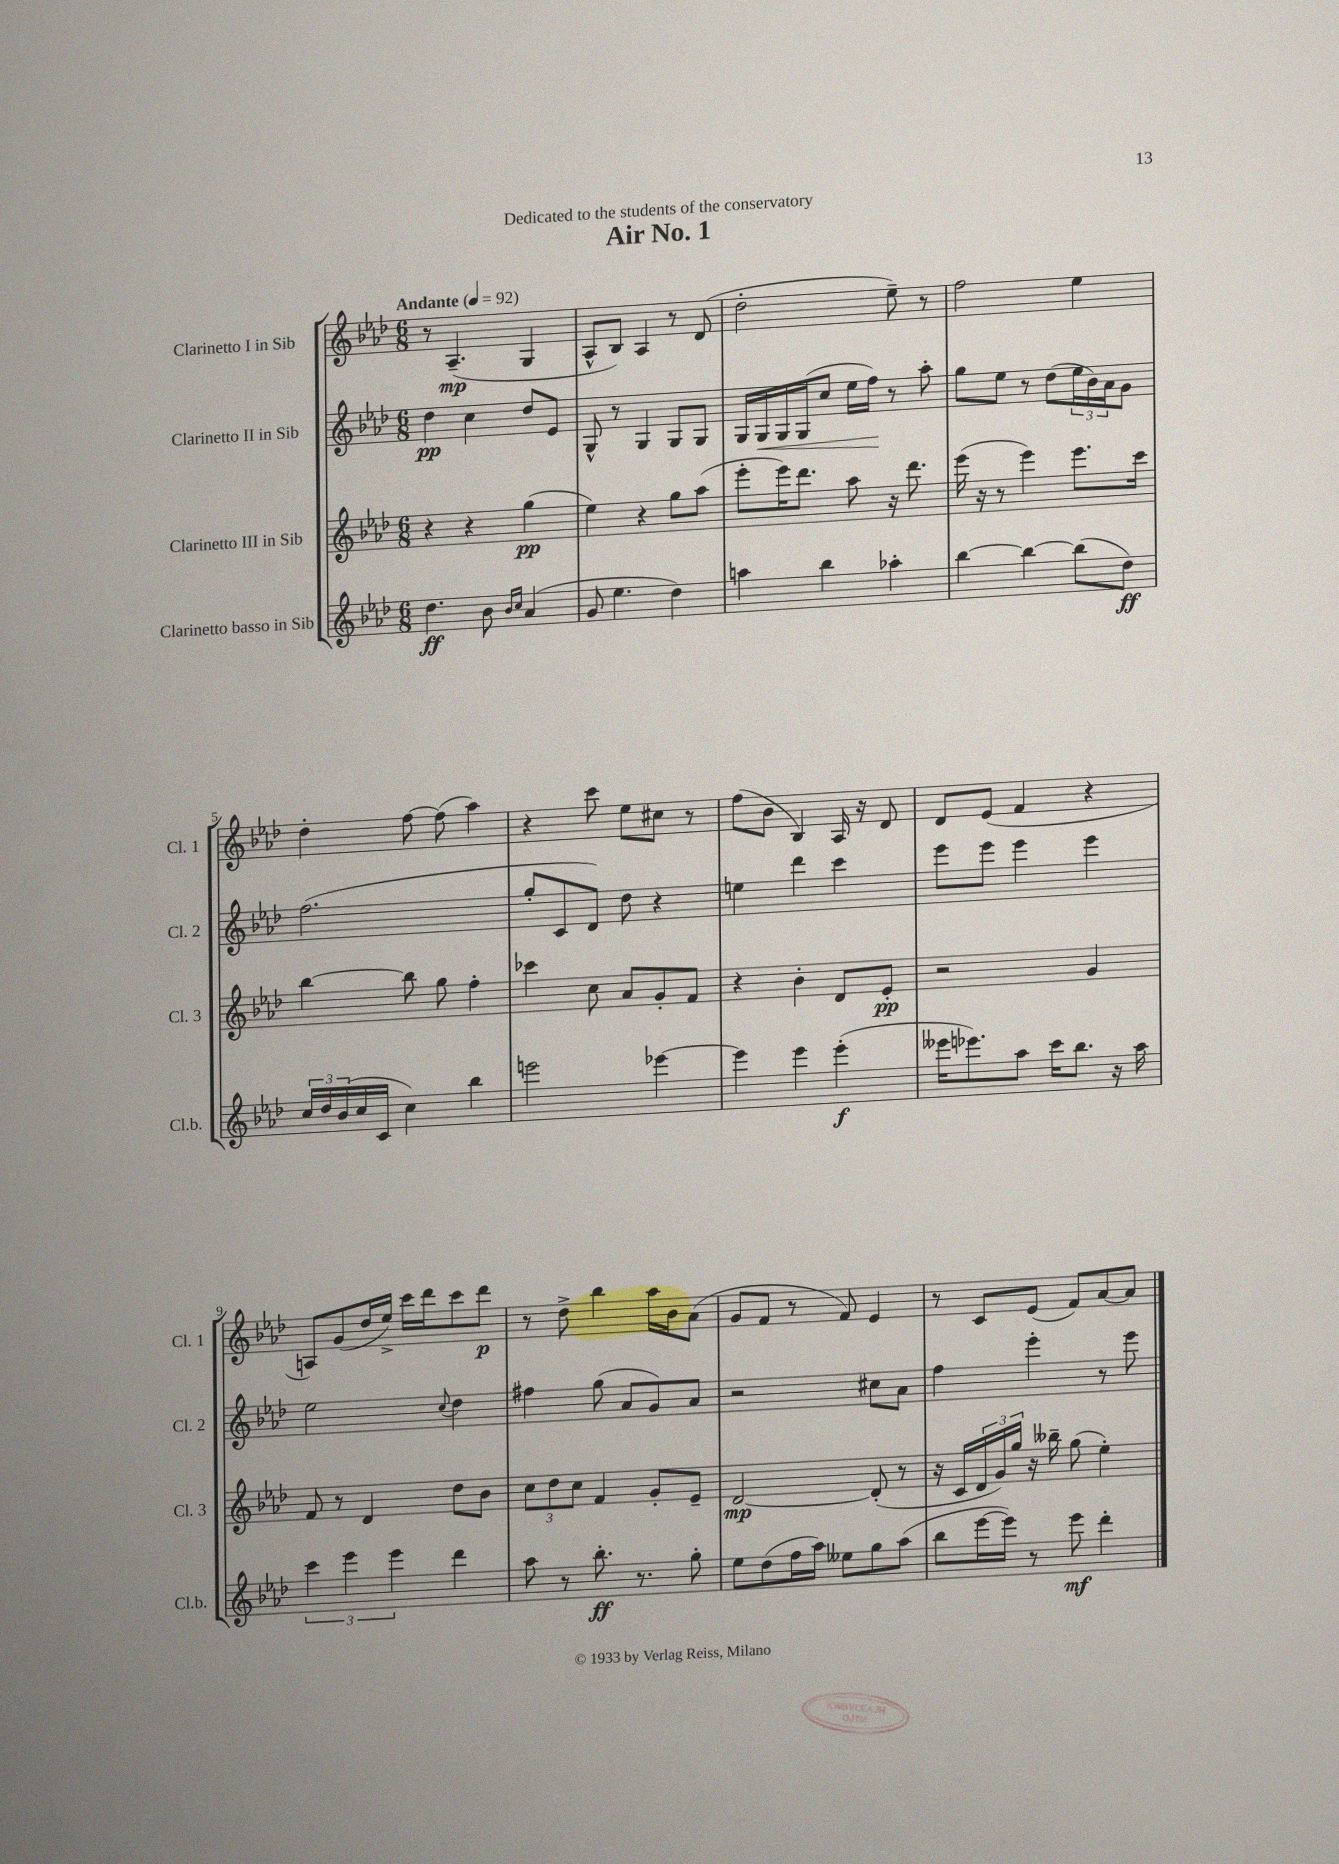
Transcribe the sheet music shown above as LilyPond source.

\header { title = "Air No. 1" dedication = "Dedicated to the students of the conservatory" }
<<
\new StaffGroup <<
\new Staff = "s0" \with { instrumentName = "Clarinetto I in Sib" shortInstrumentName = "Cl. 1" } {
    \clef treble \key aes \major \numericTimeSignature \time 6/8 \tempo "Andante" 4 = 92
    r8 aes4.--\mp( g4 |
    aes8-^ bes8) aes4 r8 des'8( |
    des''2-. ees''8--) r8 |
    f''2 ees''4 |
    des''4-. f''8~ f''8( aes''4) |
    r4 c'''8 ees''8 cis''8 r8 |
    f''8( bes'8 bes4) aes16 r16 des'8 |
    des'8 ees'8( f'4 r4 |
    a8) g'8( des''16 ees''16->) c'''16 des'''16 c'''8 des'''8\p |
    r8 des''8-> bes''4 aes''16 bes'16 aes'8( |
    g'8 f'8 r8 f'8) ees'4 |
    r8 c'8 ees'8( f'8) aes'8~ aes'8 \bar "|." |
}
\new Staff = "s1" \with { instrumentName = "Clarinetto II in Sib" shortInstrumentName = "Cl. 2" } {
    \clef treble \key aes \major \numericTimeSignature \time 6/8
    des''4\pp c''4 des''8 ees'8 |
    g8-^ r8 g4 g8 g8 |
    g16 g16\< g16 g16( c''8 ees''16 f''16\!) r8 aes''8-. |
    g''8 ees''8 r8 des''8( \tuplet 3/2 { ees''16 bes'16) aes'16 } g'8 |
    f''2.( |
    g''8-. c'8 des'8) des''8 r4 |
    e''4 des'''4 c'''4 |
    ees'''8 ees'''8 ees'''4 ees'''4 |
    ees''2 \appoggiatura { c''8 } des''4 |
    fis''4 g''8( aes'8 g'8) aes'8 |
    r2 cis''8 aes'8 |
    f''4 ees'''4-. r8 ees'''8 \bar "|." |
}
\new Staff = "s2" \with { instrumentName = "Clarinetto III in Sib" shortInstrumentName = "Cl. 3" } {
    \clef treble \key aes \major \numericTimeSignature \time 6/8
    r4 r4 g''4\pp( |
    ees''4) r4 g''8 aes''8( |
    ees'''8-. ees'''16) des'''8. aes''8 r16 des'''8. |
    ees'''16( r16 r8 ees'''4) ees'''8. c'''16 |
    bes''4~ bes''8 g''8 f''4-. |
    ces'''4 c''8 aes'8 g'8-. f'8 |
    r4 bes'4-. des'8 ees'8-.\pp |
    r2 g'4 |
    f'8 r8 des'4 des''8 bes'8 |
    \tuplet 3/2 { c''8 des''8 c''8 } f'4 g'8-. ees'8-- |
    des'2~\mp des'8-.( r8 |
    r16 c'16 \tuplet 3/2 { des'16 g'16) g''16 } r16 beses''16-- g''8( ees''4-.) \bar "|." |
}
\new Staff = "s3" \with { instrumentName = "Clarinetto basso in Sib" shortInstrumentName = "Cl.b." } {
    \clef treble \key aes \major \numericTimeSignature \time 6/8
    des''4.\ff bes'8 \grace { bes'16 c''16 } aes'4( |
    g'8 ees''4. des''4) |
    a''4 bes''4 aes''4-. |
    bes''4~ bes''4~ bes''8( des''8\ff) |
    \tuplet 3/2 { c''16 des''16 bes'16( } c''16 c'16 c''4) bes''4 |
    e'''2 ees'''4~ |
    ees'''4 ees'''4 ees'''4-.\f( |
    eeses'''16 ees'''8.) aes''8 c'''16 bes''8. r16 aes''16 |
    \tuplet 3/2 { c'''4 ees'''4 ees'''4 } des'''4 |
    aes''8 r8 bes''8.-.\ff r8. g''8-. |
    ees''8 des''8( f''16 aes''16) eeses''8 g''8 aes''8( |
    bes''8 ees'''16~ ees'''16) r8 ees'''8\mf des'''4-. \bar "|." |
}
>>
>>
